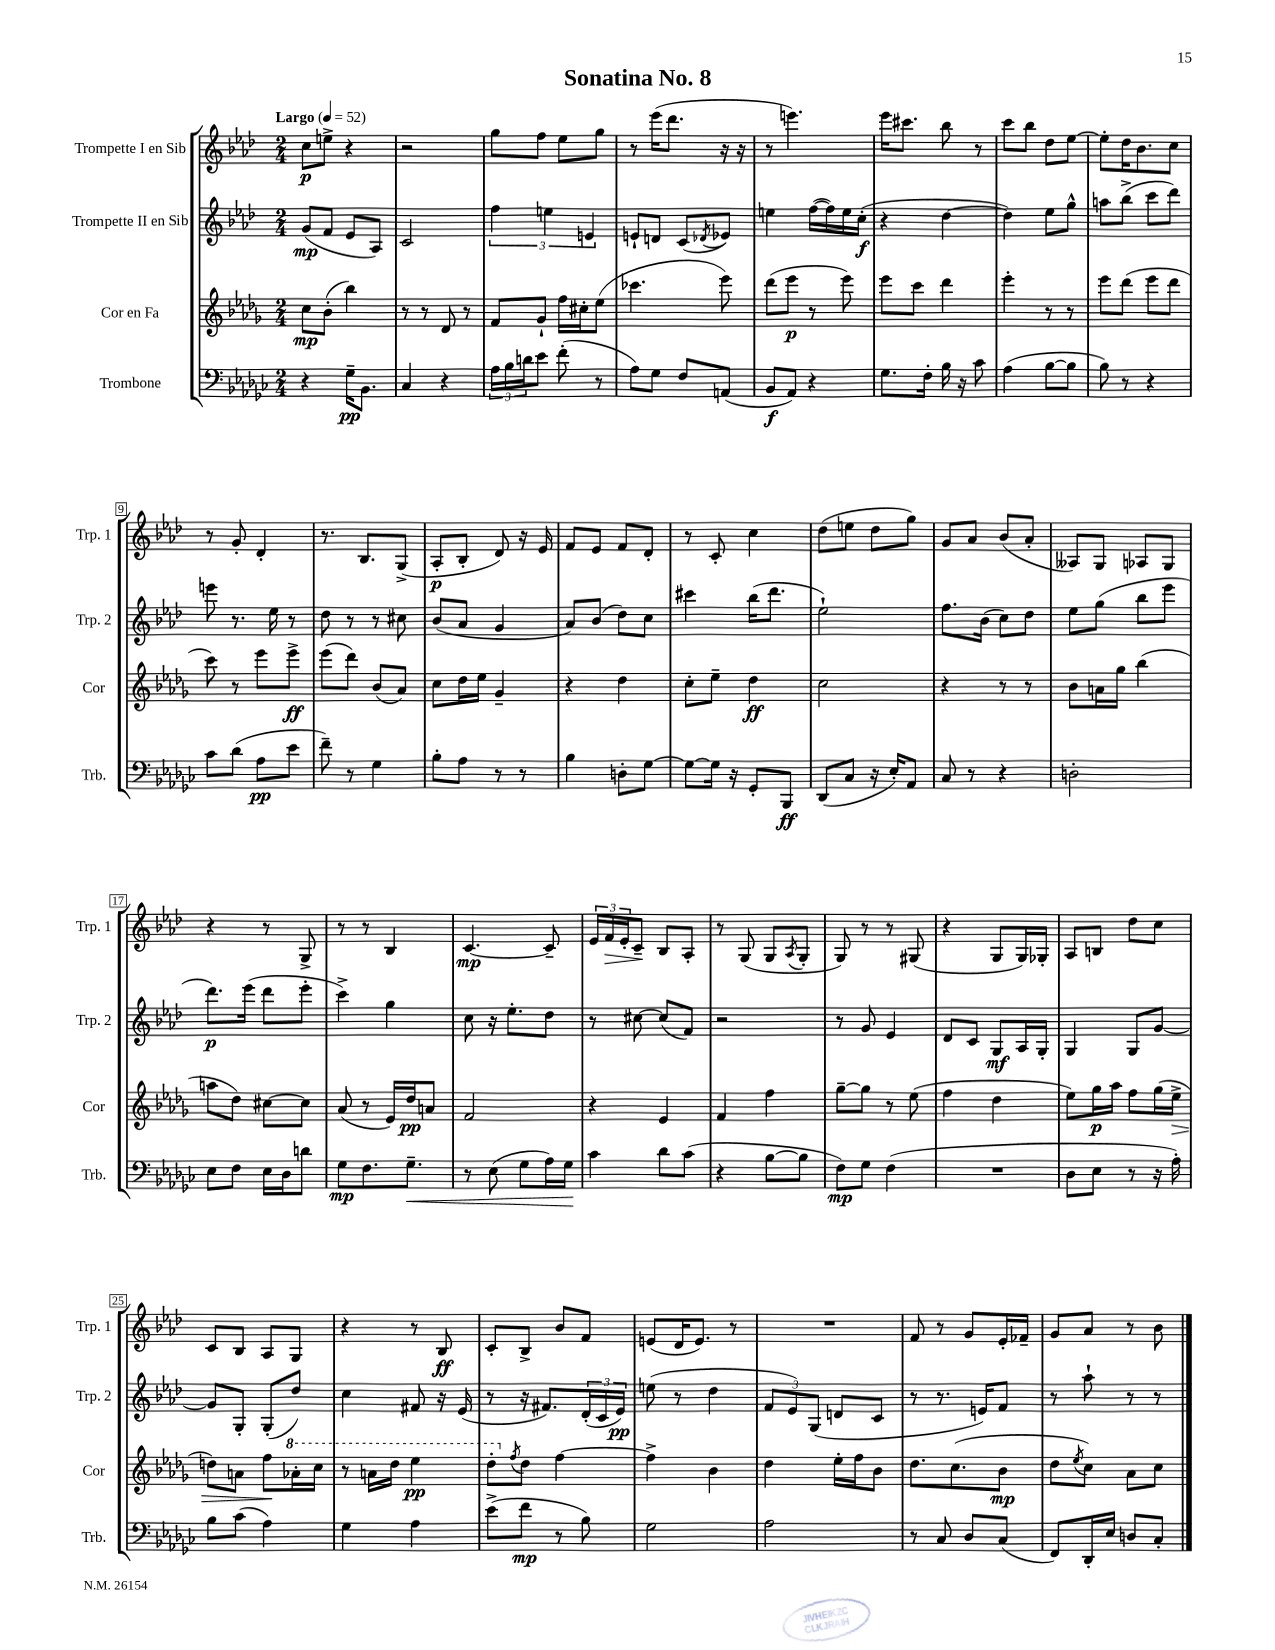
\header { title = "Sonatina No. 8" }
<<
\new StaffGroup <<
\new Staff = "s0" \with { instrumentName = "Trompette I en Sib" shortInstrumentName = "Trp. 1" } {
    \clef treble \key aes \major \numericTimeSignature \time 2/4 \tempo "Largo" 4 = 52
    c''8\p e''8-> r4 |
    r2 |
    g''8 f''8 ees''8 g''8 |
    r8 ees'''16( des'''8. r16 r16 |
    r8 e'''4.) |
    ees'''16 cis'''8. bes''8 r8 |
    c'''8 bes''8 des''8 ees''8~ |
    ees''8-. des''16 bes'8. c''8 |
    r8 g'8-. des'4-. |
    r8. bes8. g8->( |
    aes8-.\p bes8-. des'8) r16 ees'16 |
    f'8 ees'8 f'8 des'8-. |
    r8 c'8-. c''4 |
    des''8( e''8 des''8 g''8) |
    g'8 aes'8 bes'8( aes'8-. |
    aeses8) g8 aes8 g8 |
    r4 r8 g8-> |
    r8 r8 bes4 |
    c'4.~\mp c'8-- |
    \tuplet 3/2 { ees'16 f'16\> ees'16-. } c'8--\! bes8 aes8-. |
    r8 g8( g8 \acciaccatura { aes8 } g8-. |
    g8) r8 r8 gis8( |
    r4 g8 g16) ges16-. |
    aes8 b8 des''8 c''8 |
    c'8 bes8 aes8 g8 |
    r4 r8 bes8\ff |
    c'8-. bes8-> bes'8 f'8 |
    e'8( des'16 e'8.) r8 |
    R2 |
    f'8 r8 g'8 ees'16-. fes'16-- |
    g'8 aes'8 r8 bes'8 \bar "|." |
}
\new Staff = "s1" \with { instrumentName = "Trompette II en Sib" shortInstrumentName = "Trp. 2" } {
    \clef treble \key aes \major \numericTimeSignature \time 2/4
    g'8\mp( f'8 ees'8 aes8) |
    c'2 |
    \tuplet 3/2 { f''4 e''4 e'4 } |
    e'8-! d'8 c'8( \acciaccatura { des'8 } ees'8) |
    e''4 f''16~( f''16) e''16 c''16-.\f( |
    r4 des''4~ |
    des''4) ees''8 g''8-^ |
    a''8 bes''8->( c'''8 des'''8) |
    e'''8 r8. ees''16 r8 |
    des''8 r8 r8 cis''8 |
    bes'8( aes'8 g'4 |
    aes'8) bes'8( des''8) c''8 |
    cis'''4 bes''16( des'''8. |
    ees''2-!) |
    f''8. bes'16( c''8) des''8 |
    ees''8 g''8( bes''8 ees'''8 |
    des'''8.\p) ees'''16( des'''8 ees'''8-. |
    c'''4->) g''4 |
    c''8 r16 ees''8.-. des''8 |
    r8 cis''8~ cis''8( f'8) |
    r2 |
    r8 g'8 ees'4 |
    des'8 c'8 g8\mf aes16 g16-. |
    g4 g8 g'8~ |
    g'8 g8-. g8-.( des''8) |
    c''4 fis'8 r16 ees'16( |
    r8 r16 fis'8.) \tuplet 3/2 { des'16-.( c'16 ees'16\pp) } |
    e''8( r8 des''4 |
    \tuplet 3/2 { f'8 ees'8) g8( } d'8 c'8 |
    r8 r8. e'16) f'8 |
    r8 aes''8-! r8 r8 \bar "|." |
}
\new Staff = "s2" \with { instrumentName = "Cor en Fa" shortInstrumentName = "Cor" } {
    \clef treble \key des \major \numericTimeSignature \time 2/4
    c''8\mp bes'8-.( bes''4) |
    r8 r8 des'8 r8 |
    f'8 ges'8-! f''16 cis''16-. ees''8( |
    ces'''4. ees'''8) |
    des'''8( ees'''8\p r8 ees'''8) |
    ees'''8 c'''8 des'''4 |
    ees'''4-. r8 r8 |
    ees'''8 des'''8( ees'''8 des'''8 |
    c'''8) r8 ees'''8 ees'''8->\ff |
    ees'''8( des'''8) bes'8( aes'8) |
    c''8 des''16 ees''16 ges'4-- |
    r4 des''4 |
    c''8-. ees''8-- des''4\ff |
    c''2 |
    r4 r8 r8 |
    bes'8 a'16 ges''16 bes''4( |
    a''8 des''8) cis''8~ cis''8 |
    aes'8( r8 ees'16) des''16\pp a'8 |
    f'2 |
    r4 ees'4 |
    f'4 f''4 |
    ges''8~-- ges''8 r8 ees''8( |
    f''4 des''4 |
    ees''8) ges''16\p aes''16 f''8 ges''16( ees''16->\> |
    d''8) a'8 f''8\! \ottava #1 aes''!16-. c'''16 |
    r8 a''16 des'''16 ees'''4\pp |
    des'''8-. \ottava #0 \acciaccatura { f''8 } des''8 f''4~ |
    f''4-> bes'4 |
    des''4 ees''16-. f''16 bes'8 |
    des''8. c''8.( bes'8\mp |
    des''8 \acciaccatura { ees''8 } c''8) aes'8 c''8 \bar "|." |
}
\new Staff = "s3" \with { instrumentName = "Trombone" shortInstrumentName = "Trb." } {
    \clef bass \key ges \major \numericTimeSignature \time 2/4
    r4 ges16--\pp bes,8. |
    ces4 r4 |
    \tuplet 3/2 { aes16 bes16 d'16 } ees'8 f'8-.( r8 |
    aes8) ges8 f8 a,8( |
    bes,8\f aes,8) r4 |
    ges8. f16-. bes16 r16 ces'8 |
    aes4( bes8~ bes8 |
    bes8) r8 r4 |
    ces'8 des'8( aes8\pp ees'8 |
    f'8--) r8 ges4 |
    bes8-. aes8 r8 r8 |
    bes4 d8-. ges8~ |
    ges8~ ges16 r16 ges,8-. bes,,8\ff |
    des,8( ces8 r16 ees16-.) aes,8 |
    ces8 r8 r4 |
    d2-. |
    ees8 f8 ees16 des16 d'8 |
    ges8\mp f8. ges8.--\< |
    r8 ees8( ges8 aes16) ges16\! |
    ces'4 des'8 ces'8( |
    r4 bes8~ bes8 |
    f8\mp) ges8 f4( |
    R2 |
    des8 ees8 r8 r16 aes16-.) |
    bes8 ces'8( aes4) |
    ges4 aes4 |
    ees'8->( f'8\mp r8 bes8) |
    ges2 |
    aes2 |
    r8 ces8 des8 ces8( |
    f,8) des,16-. ees16 d8 ces8-. \bar "|." |
}
>>
>>
\layout { \context { \Score \override BarNumber.stencil = #(make-stencil-boxer 0.1 0.3 ly:text-interface::print) } }
